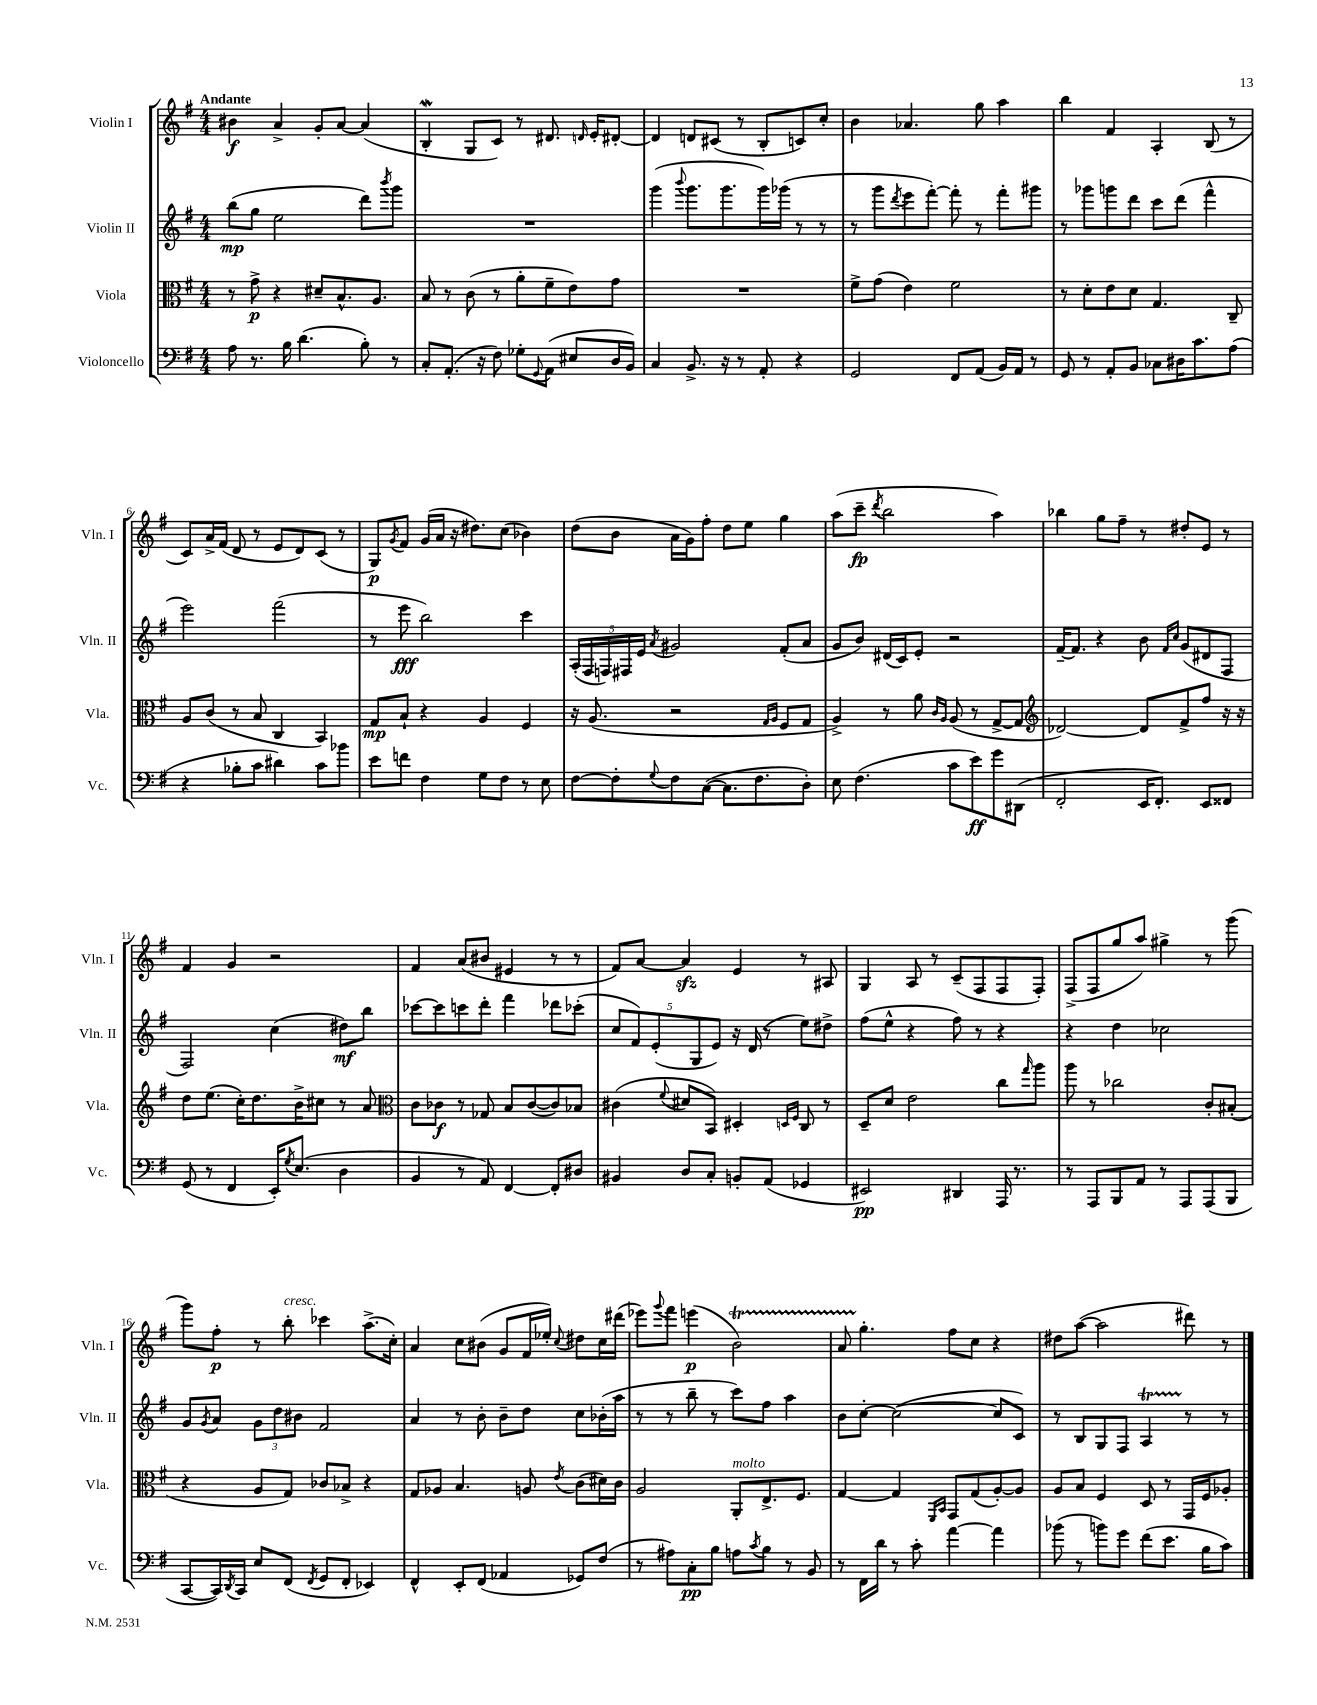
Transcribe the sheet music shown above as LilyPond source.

<<
\new StaffGroup <<
\new Staff = "s0" \with { instrumentName = "Violin I" shortInstrumentName = "Vln. I" } {
    \clef treble \key g \major \numericTimeSignature \time 4/4 \tempo "Andante"
    bis'4\f a'4-> g'8-. a'8~ a'4( |
    b4-.\mordent g8 c'8) r8 dis'8. \grace { d'16 } e'16-. dis'8~-. |
    dis'4 d'8 cis'8( r8 b8-. c'8) c''8-. |
    b'4 aes'4. g''8 a''4 |
    b''4 fis'4 a4-. b8( r8 |
    c'8) a'16-> fis'16( d'8 r8 e'8 d'8) c'8( r8 |
    g8\p) \acciaccatura { g'8 } fis'8 g'16( a'16 r16 dis''8.) c''8( bes'4) |
    d''8( b'8 a'16 g'16) fis''8-. d''8 e''8 g''4 |
    a''8( c'''8--\fp \acciaccatura { d'''8 } b''2 a''4) |
    bes''4 g''8 fis''8-- r8 dis''8-. e'8 r8 |
    fis'4 g'4 r2 |
    fis'4 a'8( bis'8 eis'4 r8 r8 |
    fis'8) a'8~ a'4\sfz e'4 r8 ais8 |
    g4 a8 r8 c'8--( fis8 fis8 fis8-.) |
    fis8->( fis8 g''8 a''8) gis''4-> r8 g'''8( |
    g'''8) fis''8-.\p r8 b''8-.^\markup { \italic "cresc." } ces'''4 a''8.->( c''16-.) |
    a'4 c''8 bis'8( g'8 fis'16 ees''16-.) \appoggiatura { c''8 } dis''8 c''16 dis'''16( |
    ees'''8) \appoggiatura { g'''8 } fis'''8 e'''4\p( b'2\startTrillSpan) |
    a'8 g''4.-.\stopTrillSpan fis''8 c''8 r4 |
    dis''8 a''8~( a''2 dis'''8) r8 \bar "|." |
}
\new Staff = "s1" \with { instrumentName = "Violin II" shortInstrumentName = "Vln. II" } {
    \clef treble \key g \major \numericTimeSignature \time 4/4
    b''8\mp( g''8 e''2 d'''8) \acciaccatura { b'''8 } g'''8 |
    R1 |
    g'''4( \appoggiatura { b'''8 } g'''8. g'''8. g'''16) ges'''16( r8 r8 |
    r8 g'''8 \acciaccatura { d'''8 } e'''8 fis'''8~-.) fis'''8-. r8 fis'''8-. gis'''8 |
    r8 ges'''8 g'''8 d'''8 c'''8 d'''8( fis'''4-^ |
    e'''2) fis'''2( |
    r8 e'''8\fff b''2) c'''4 |
    \tuplet 5/4 { a16-.( fis16 f16) fis16 e'16 } \acciaccatura { a'8 } gis'2 fis'8-.( a'8 |
    g'8 b'8) dis'16( c'16) e'8-. r2 |
    fis'16~-- fis'8. r4 b'8 \grace { fis'16 c''16 } g'8( dis'8 fis8 |
    fis2) c''4( dis''8\mf) b''8 |
    ces'''8~ ces'''8 c'''8 d'''8-. fis'''4 des'''8 ces'''8-.( |
    \tuplet 5/4 { c''8 fis'8) e'8-.( g8 e'8) } r16 d'16( r8 e''8) dis''8-> |
    fis''8( e''8-^ r4 fis''8) r8 r4 |
    r4 d''4 ces''2 |
    g'8 \acciaccatura { g'8 } a'8 \tuplet 3/2 { g'8 d''8 bis'8 } fis'2 |
    a'4 r8 b'8-. b'8-- d''8 c''8 bes'16-.( a''16 |
    r8 r8 b''8-- r8 c'''8) fis''8 a''4 |
    b'8 c''8~-. c''2~( c''8 c'8) |
    r8 b8 g8 fis8 a4\startTrillSpan r8\stopTrillSpan r8 \bar "|." |
}
\new Staff = "s2" \with { instrumentName = "Viola" shortInstrumentName = "Vla." } {
    \clef alto \key g \major \numericTimeSignature \time 4/4
    r8 g'8->\p r4 dis'8-- b8.-^ a8. |
    b8 r8 c'8( r8 a'8-. fis'8-- e'8) g'8 |
    R1 |
    fis'8-> g'8( e'4) fis'2 |
    r8 d'8-. e'8 d'8 g4. c8-- |
    a8 c'8( r8 b8 c4 b,4) |
    g8\mp b8-! r4 a4 fis4 |
    r16 a8.( r2 \grace { g16 a16 } fis8 g8 |
    a4->) r8 a'8 \grace { c'16 a16 } a8( r8 g8~-> g8 |
    \clef treble des'2~) des'8 fis'8-> fis''8 r16 r16 |
    d''8 e''8.( c''16-.) d''8. b'16-> cis''8 r8 a'8 |
    \clef alto c'8 ces'8\f r8 ges8 b8 ces'8~( ces'8) bes8 |
    cis'4( \appoggiatura { fis'8 } dis'8 b,8) dis4-. \grace { d16 fis16 } c8 r8 |
    d8-- d'8 e'2 c''8 \grace { g''16 } a''8 |
    a''8 r8 ces''2 c'8-. bis8-.( |
    r4 a8 g8) ces'8 bes8-> r4 |
    g8 aes8 b4. a8 \acciaccatura { e'8 } c'8( dis'16) c'16 |
    a2 a,8-.^\markup { \italic "molto" } e8.-> fis8. |
    g4~ g4 \grace { fis,16 b,16 } g,8 g8( a8~-.) a8 |
    a8 b8 fis4 d8 r8 g,16 fis16 aes8-. \bar "|." |
}
\new Staff = "s3" \with { instrumentName = "Violoncello" shortInstrumentName = "Vc." } {
    \clef bass \key g \major \numericTimeSignature \time 4/4
    a8 r8. b16 d'4.( b8-.) r8 |
    c8-. a,8.-.( r16 fis8) ges8-. \appoggiatura { g,8 } a,8( eis8 d16 b,16) |
    c4 b,8.-> r16 r8 a,8-. r4 |
    g,2 fis,8 a,8( b,16) a,16 r8 |
    g,8 r8 a,8-. b,8 ces8 dis16 c'8. a8( |
    r4 bes8-. c'8 dis'4) c'8 bes'8 |
    e'8 f'8 fis4 g8 fis8 r8 e8 |
    fis8~ fis8-. \appoggiatura { g8 } fis8 c8~( c8. fis8. d8-.) |
    e8 fis4.( c'8 e'8\ff) g'8 dis,8( |
    fis,2-. e,16 fis,8.-.) e,8 fisis,8 |
    g,8( r8 fis,4 e,16-.) \acciaccatura { g8 } e8.( d4 |
    b,4 r8 a,8) fis,4~ fis,8-. dis8 |
    bis,4 d8 c8-. b,8-. a,8( ges,4 |
    eis,2\pp) dis,4 a,,16 r8. |
    r8 a,,8 b,,8 a,8 r8 a,,8 a,,8( b,,8 |
    c,8~ c,16) \acciaccatura { d,8 } c,16 e8 fis,8( \acciaccatura { fis,8 } g,8 fis,8-. ees,4) |
    fis,4-^ e,8-. fis,8( aes,4 ges,8) fis8( |
    r8 ais8) c8-.\pp b8 a8 \acciaccatura { c'8 } b8 r8 b,8 |
    r8 fis,16 d'16 r8 c'8-. a'4~ a'4 |
    bes'8( r8 b'8) g'8 fis'8( e'8. b16 c'8) \bar "|." |
}
>>
>>
